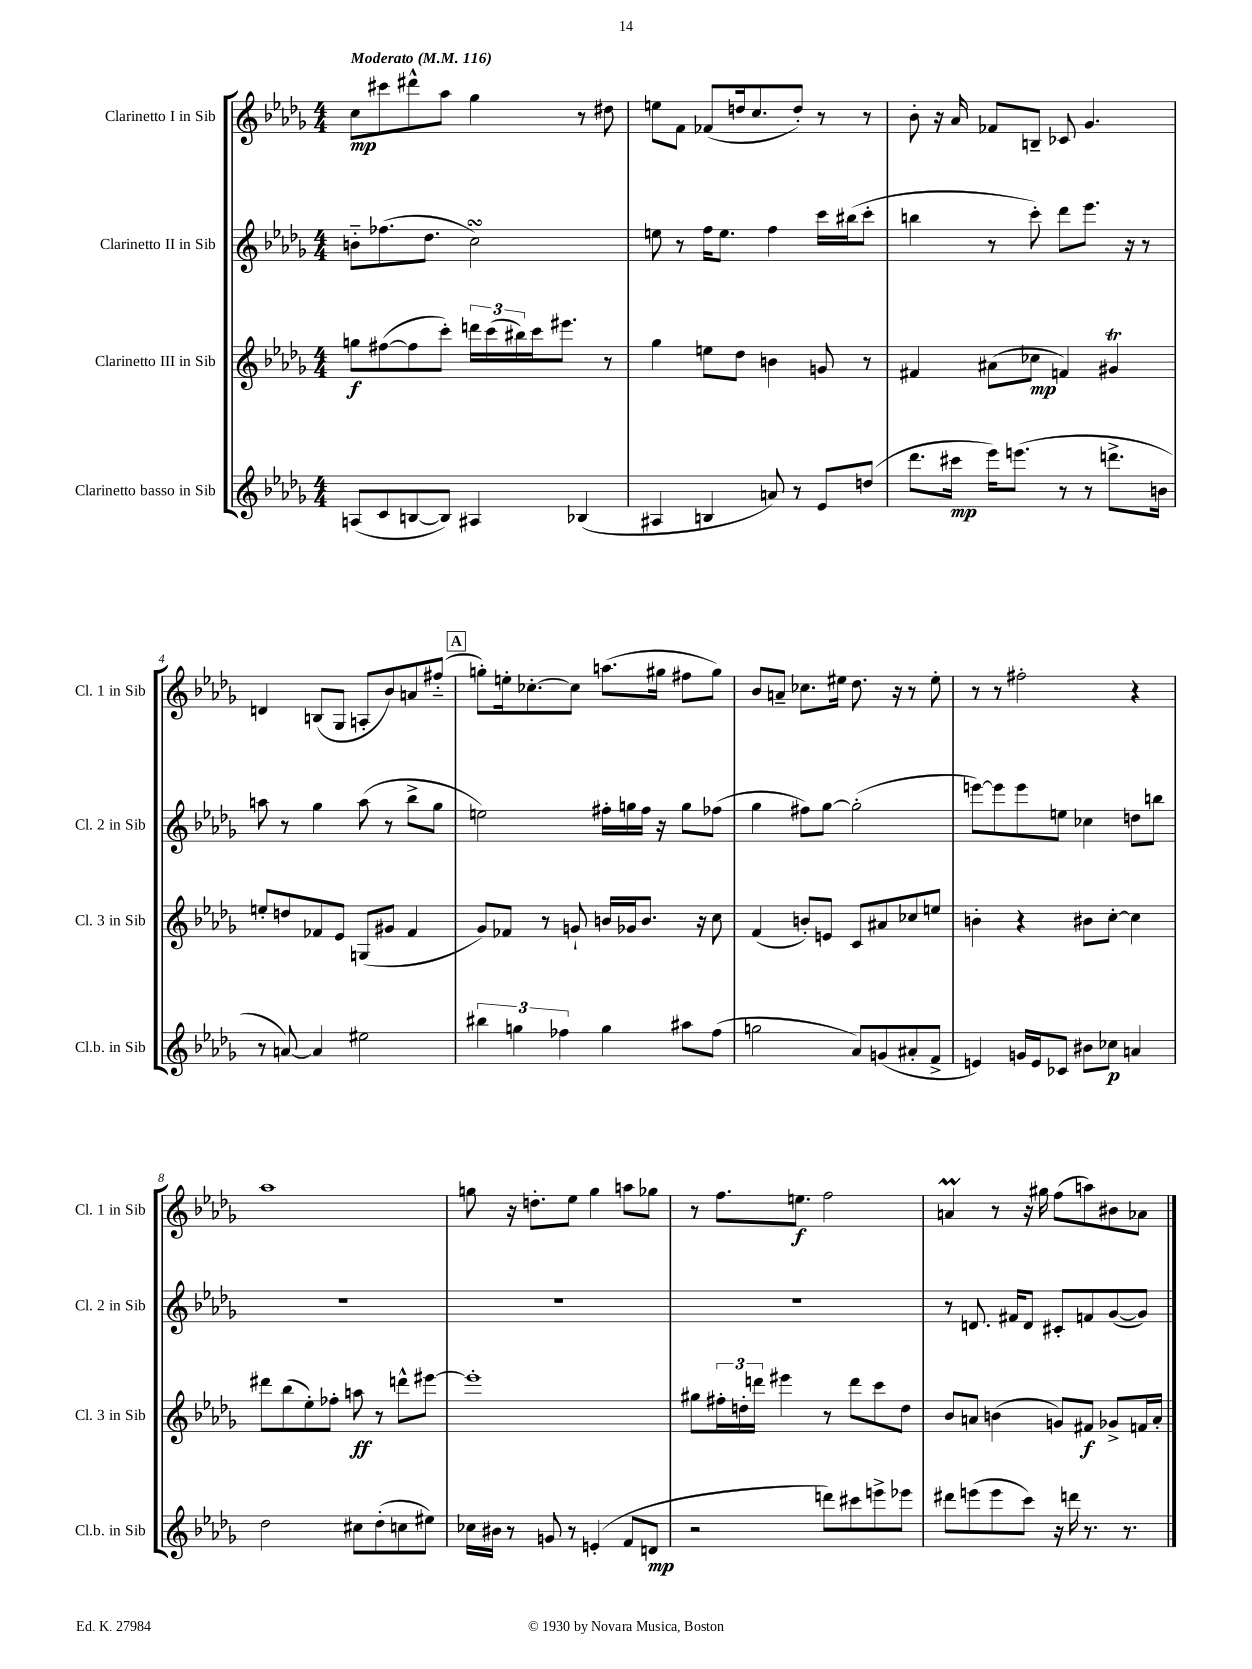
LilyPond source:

<<
\new StaffGroup <<
\new Staff = "s0" \with { instrumentName = "Clarinetto I in Sib" shortInstrumentName = "Cl. 1 in Sib" } {
    \clef treble \key des \major \numericTimeSignature \time 4/4 \tempo "Moderato" 4 = 116
    c''8\mp cis'''8 dis'''8-^ aes''8 ges''4 r8 dis''8 |
    e''8 f'8 fes'8( d''16 c''8. d''8-.) r8 r8 |
    bes'8-. r16 aes'16 fes'8 b8-- ces'8 ges'4. |
    d'4 b8( ges8 a8-. bes'8) a'8 fis''8-_( |
    \mark \markup { \box "A" } g''8-.) e''16-. ces''8.~-. ces''8 a''8.( gis''16 fis''8 gis''8) |
    bes'8 a'8-- ces''8. eis''16 des''8. r16 r8 eis''8-. |
    r8 r8 fis''2-. r4 |
    aes''1 |
    g''8 r16 d''8.-. ees''8 g''4 a''8 ges''8 |
    r8 f''8. e''8.\f f''2 |
    a'4\prall r8 r16 gis''16 f''8( a''8) bis'8 aes'8 \bar "|." |
}
\new Staff = "s1" \with { instrumentName = "Clarinetto II in Sib" shortInstrumentName = "Cl. 2 in Sib" } {
    \clef treble \key des \major \numericTimeSignature \time 4/4
    b'8-_ fes''8.( des''8. c''2\turn) |
    e''8 r8 f''16 e''8. f''4 c'''16 bis''16( c'''8-. |
    b''4 r8 c'''8-.) des'''8 ees'''8. r16 r8 |
    a''8 r8 ges''4 a''8( r8 bes''8-> ges''8 |
    \mark \markup { \box "A" } e''2) fis''16-. g''16 fis''16 r16 g''8 fes''8( |
    ges''4 fis''8) ges''8~ ges''2-.( |
    e'''8~) e'''8 e'''8 e''8 ces''4 d''8 b''8 |
    R1 |
    R1 |
    R1 |
    r8 d'8. fis'16 d'8 cis'8-. f'8 ges'8~( ges'8) \bar "|." |
}
\new Staff = "s2" \with { instrumentName = "Clarinetto III in Sib" shortInstrumentName = "Cl. 3 in Sib" } {
    \clef treble \key des \major \numericTimeSignature \time 4/4
    g''8\f fis''8~( fis''8 c'''8-.) \tuplet 3/2 { d'''16 c'''16( bis''16) } c'''16 eis'''8. r8 |
    ges''4 e''8 des''8 b'4 g'8 r8 |
    fis'4 ais'8( ces''8\mp f'4) gis'4\trill |
    e''8-. d''8 fes'8 ees'8 g8( gis'8 fes'4 |
    \mark \markup { \box "A" } ges'8) fes'8 r8 g'8-! b'16 ges'16 b'8. r16 c''8 |
    f'4( b'8-.) e'8 c'8 ais'8 ces''8 e''8 |
    b'4-. r4 bis'8 c''8~-. c''4 |
    dis'''8 bes''8( ees''8-.) fes''8-. a''8\ff r8 d'''8-^ eis'''8~ |
    eis'''1-. |
    gis''8 \tuplet 3/2 { fis''16-. d''16-. d'''16 } eis'''4 r8 d'''8 c'''8 d''8 |
    bes'8 a'8 b'4( g'8) fis'8\f ges'8-> f'16 a'16-. \bar "|." |
}
\new Staff = "s3" \with { instrumentName = "Clarinetto basso in Sib" shortInstrumentName = "Cl.b. in Sib" } {
    \clef treble \key des \major \numericTimeSignature \time 4/4
    a8( c'8 b8~ b8) ais4 bes4( |
    ais4 b4 a'8) r8 ees'8 d''8( |
    des'''8. cis'''16\mp ees'''16) e'''8.( r8 r8 d'''8.-> b'16 |
    r8 a'8~) a'4 eis''2 |
    \mark \markup { \box "A" } \tuplet 3/2 { bis''4 g''4 fes''4 } g''4 ais''8 fes''8( |
    g''2 aes'8) g'8( ais'8-. f'8-> |
    e'4) g'16 e'16 ces'8 bis'8 ces''8\p a'4 |
    des''2 cis''8 des''8-.( c''8 eis''8) |
    ces''16 bis'16 r8 g'8 r8 e'4-.( f'8 d'8\mp |
    r2 d'''8) cis'''8 e'''8-> ees'''8 |
    dis'''8 e'''8( e'''8 c'''8) r16 d'''16 r8. r8. \bar "|." |
}
>>
>>
